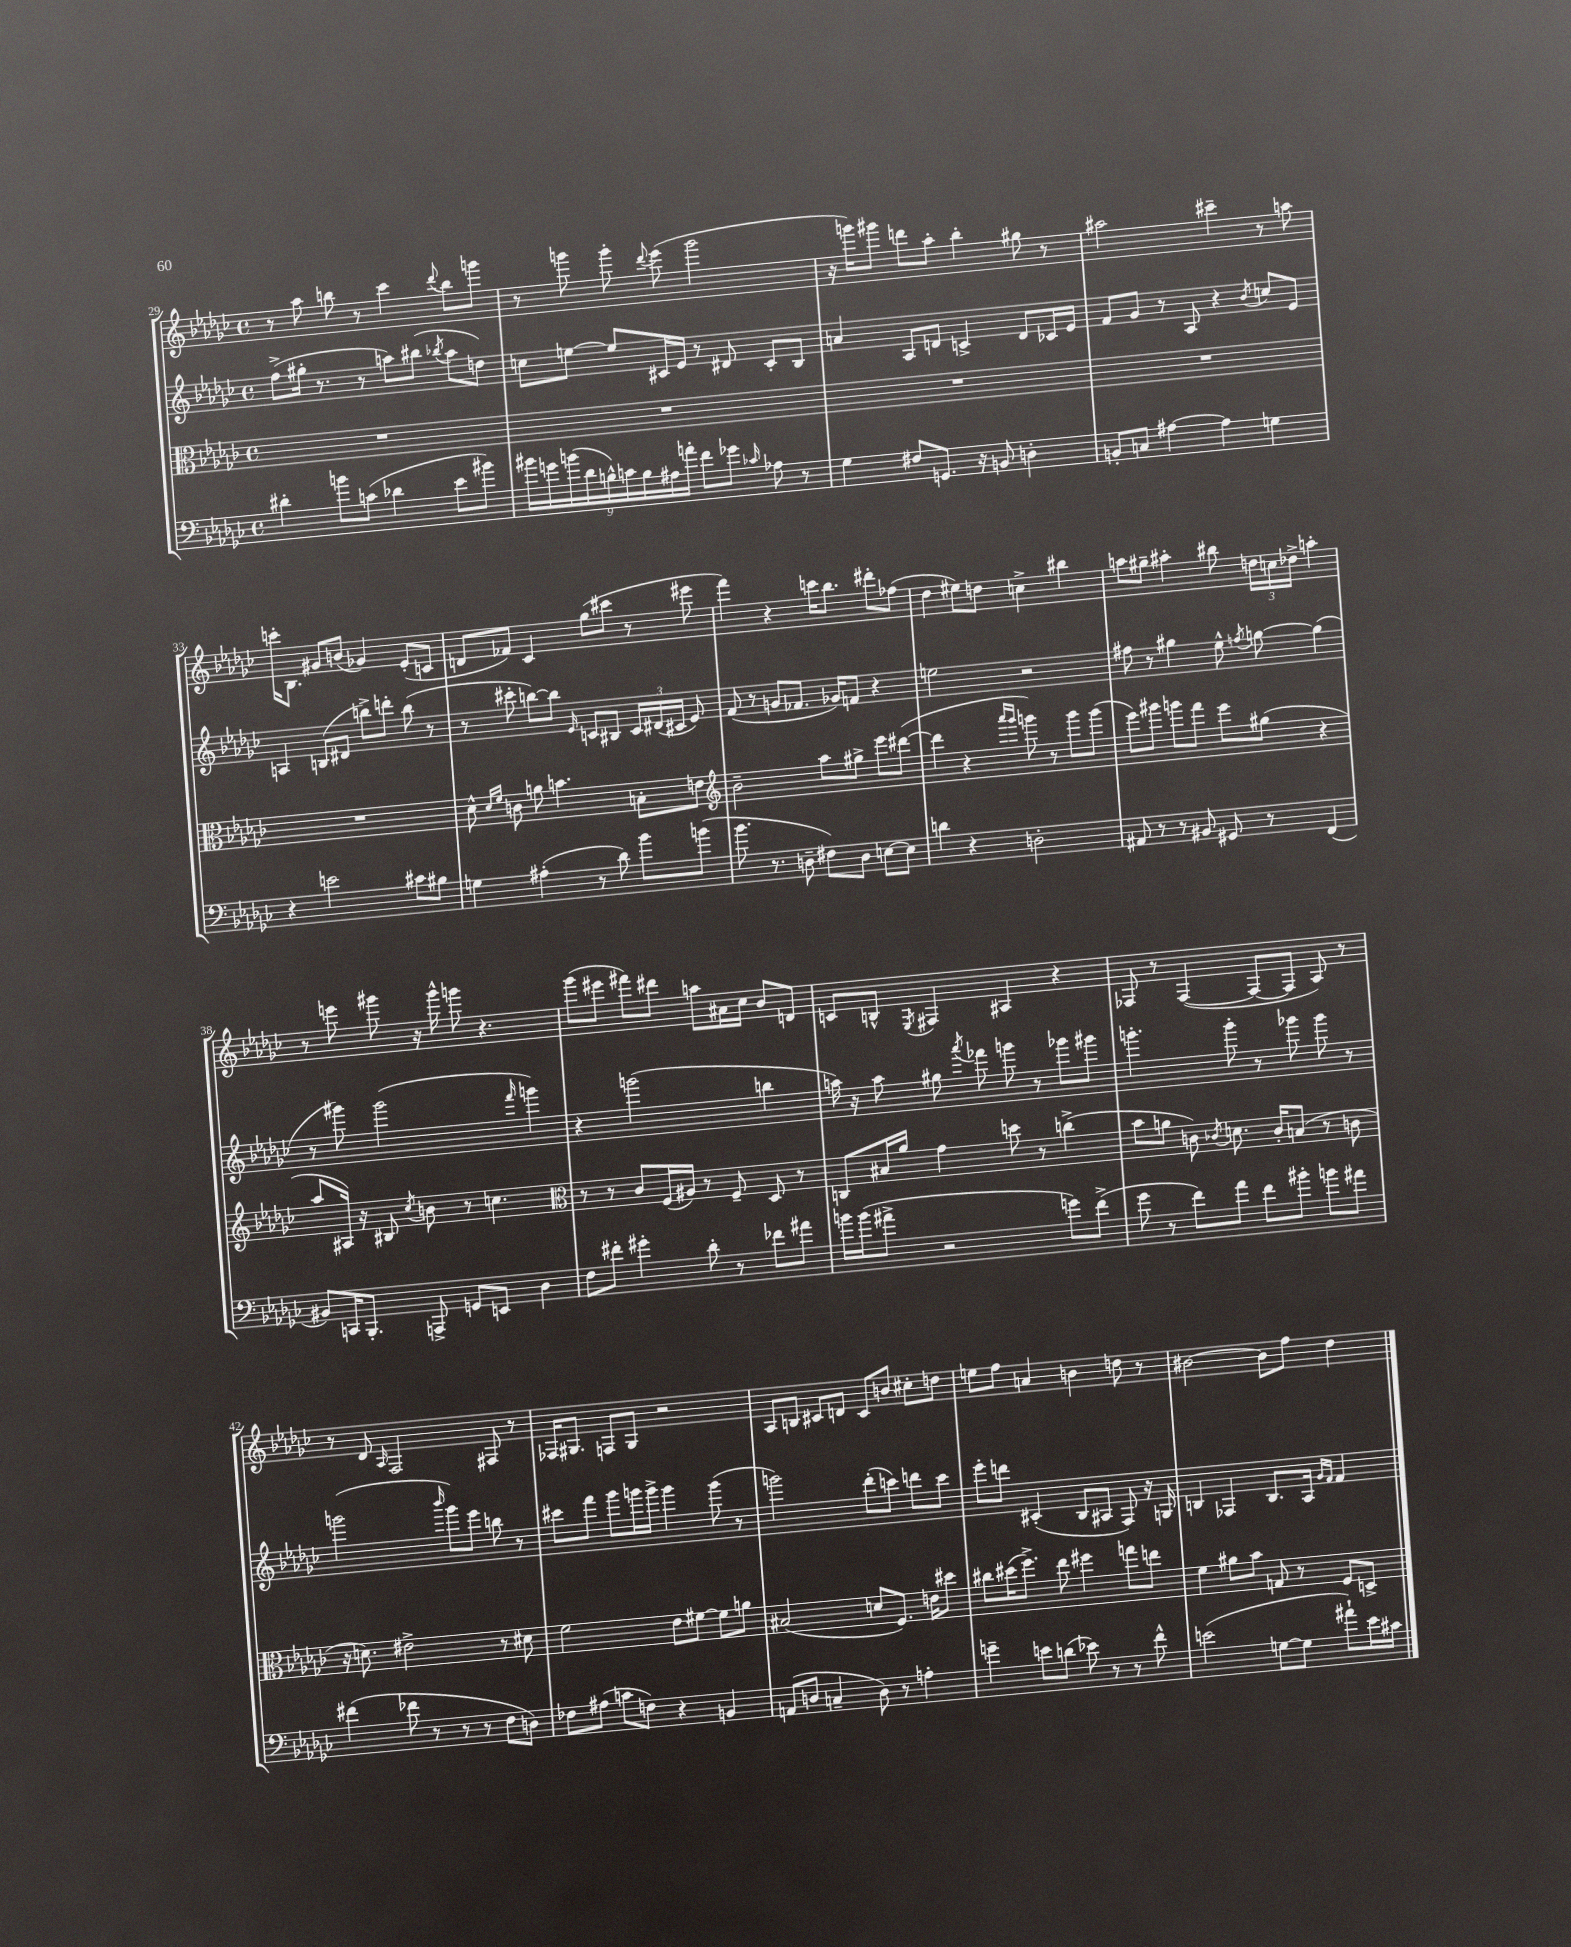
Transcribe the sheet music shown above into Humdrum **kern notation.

**kern	**kern	**kern	**kern
*part4	*part3	*part2	*part1
*staff4	*staff3	*staff2	*staff1
*clefF4	*clefC3	*clefG2	*clefG2
*k[b-e-a-d-g-c-]	*k[b-e-a-d-g-c-]	*k[b-e-a-d-g-c-]	*k[b-e-a-d-g-c-]
*M4/4	*M4/4	*M4/4	*M4/4
*met(c)	*met(c)	*met(c)	*met(c)
=29	=29	=29	=29
4d#X'\	1r	(8ff^\L	8r
.	.	16gg#X'\Jk	8aa-\
.	.	8.r	.
8bn\L	.	.	8bbn\
(8cn\J	.	8r	8r
4d-X\	.	8aan\L)	4ccc-\
.	.	(8bb#X\J	.
.	.	8qbb-X/	8qqddd-/
8e-\L	.	8aa\L	8bb\L
8b#X\J)	.	8ddn\J)	8gggn\J
=30	=30	=30	=30
18b#X\LL	1r	8ccn\L	8r
18gn\	.	.	.
(18bn\	.	.	.
.	.	[8een\J	8gggn\
18d-\	.	.	.
18Bn^^\)	.	.	.
.	.	8ee/L]	8ggg'\
18cn\	.	.	.
18B\	.	.	.
.	.	.	8qqddd-/
.	.	16c#X/L	(8eee-\
18A#X\	.	.	.
.	.	16e-/JJ	.
18an'\JJ	.	.	.
8f\L	.	8r	2ggg\
8g-X\J	.	8d#X/	.
16qqc-X/	.	.	.
8A-X\	.	8c#'/L	.
8r	.	8B-/J	.
=31	=31	=31	=31
4G-\	1r	4an/	16r
.	.	.	16gggn\KL)
.	.	.	8ggg#X\J
8F#X/L	.	8A-/L	8dddn\L
8.GGn/J	.	8dn/J	8aa-'\J
.	.	4cn^/	4bb-'\
16r	.	.	.
8BBn/	.	.	.
4Dn'\	.	8d/L	8gg#X\
.	.	16c-X/L	8r
.	.	16e-/JJ	.
=32	=32	=32	=32
8BBn'/L	1r	8f/L	2aa#X\
8Cn/J	.	8g-/J	.
[4A#X\	.	8r	.
.	.	8A-/	.
4A#\]	.	4r	4ccc#X~\
.	.	8qb-/	.
4Gn\	.	8ccn/L	8r
.	.	8e-/J	8aan\
!!LO:LB:g=z
=33	=33	=33	=33
4r	1r	4An/	16cccn'\KL
.	.	.	8.B-\J
2en\	.	(8Bn/L	8g#X/L
.	.	8d#X/J	(8bn/J
.	.	8bbn^\L)	4g-X/)
.	.	8dddn'\J	.
8c#X\L	.	(8bb\	(8e-'/L
8B#X\J	.	8r	8cn/J
=34	=34	=34	=34
4Gn\	8d-^^\	8r	8dn/L
.	16qqd-/LL	.	.
.	16qqf/JJ	.	.
.	8cn\	8ccc#X'\	8f-X/J)
(4A#X'\	8an\	[8bbn\L)	4c-/
.	4.bn\	8bb\J]	.
.	.	16qqe-/	.
8r	.	8cn/L	(8gg-\L
8d-\)	.	8B#X/J	8ccc#X\J
8b-\L	8Bn'\L	24c/LL	8r
.	.	(24d#X/	.
.	.	24c#X/JJ	.
(8bn\J	8en\J	8e-/)	8eee#X\
=35	=35	=35	=35
*	*clefG2	*	*
8.b-\	2b-~\	(8f/	4fff\)
.	.	8r	.
8.r	.	.	.
.	.	8gn/L	4r
8Dn~\	.	8.f-X/J	.
8F#X\L)	8aa-\L	.	16cccn\KL
.	.	16g-X/KL)	8.bb-\J
8D\J	8gg#X^\J	8fn/J	.
[8En\L	8eee-\L	4r	8ddd#X'\L
8E\J]	([8ddd#X\J	.	(8ff-X\J
=36	=36	=36	=36
4dn\	4ddd#\]	2een\	4dd-\
4r	4r	.	8ee#X\L)
.	.	.	8ddn\J
.	16qqaaa-/LL	.	.
.	16qqggg-/JJ	.	.
2Dn'\	8gggn\)	2r	4ccn^\
.	8r	.	.
.	8ggg\L	.	4bb#X\
.	(8ggg\J	.	.
=37	=37	=37	=37
8AA#X/	8eee-\L)	8ff#X\	8aan\L
8r	8ggg#X\J	8r	8gg#X~\J
8r	8gggn\L	4gg#X\	4aa#X'\
8BB#X/	8fff\J	.	.
8GG#X/	8eee-\L	8ee-^^\	8bb#X\
.	.	8qffn/	.
8r	(8gg#X\J	[8ggn\	24ddn\LL
.	.	.	24ccn\
.	.	.	24dd-X^\JJ
(4FF/	4r	(4gg\]	4aan'\
!!LO:LB:g=z
=38	=38	=38	=38
8BB#X/L)	8aa-/L	8r	8r
16CCn/K	16A#X/Jk)	8ggg#X\)	8eeen\
8.BBB-'/J	16r	.	.
.	8B#X/	(2ggg#\	8ggg#X\
.	8qcc-/	.	.
8AAAn^/	8bn\	.	16r
.	.	.	16ggg#^^\
8GGn/L	8r	.	8gggn\
8EEn/J	4.ccn\	.	4.r
.	.	16qqfff/	.
4D-\	.	4gggn\)	.
=39	=39	=39	=39
*	*clefC3	*	*
8F\L	8r	4r	(8ggg-\L
8f#X'\J	8r	.	8eee#X\J
4g#X'\	8c-/L	(2gggn\	8fff#X\L)
.	(16F/L	.	8ddd#X\J
.	16A#X/JJ)	.	.
8d-'\	8r	.	8aan\L
8r	8F~/	.	16a#X\L
.	.	.	16cc-\JJ
8f-X\L	8D-/	4bbn\	8b-/L
8a#X\J	8r	.	8dn/J
=40	=40	=40	=40
16bn\LL	8Cn/L	16aan\)	8cn/L
(16b\J	.	16r	.
8a#X^\J	16B#X/L	8aa\	8Bn^^/J
.	16a-/JJ	.	.
.	.	.	8qE-/
2r	4g-\	8gg#X\	4F#X/
.	.	8qaaa-/	.
.	.	8fff-X\	.
.	8ddn\	8gggn\	4A#X/
.	8r	8r	.
8gn\L)	(4ccn^\	8ggg-X\L	4r
(8f^\J	.	8ggg#X\J	.
=41	=41	=41	=41
8g-\	8b-\L	4.gggn'\	8F-X/
8r	8an\J	.	8r
8f\L)	8cn\)	.	([4F-/
.	8qc-X/	.	.
8a-\J	8.dn\	8ggg'\	.
8f\L	.	8r	8F-/L_
.	16c-'/KL	.	.
8b#X'\J	(8Bn/J	8ggg-X\	8F-/J]
8bn\L	8r	8ggg-\	8A-/)
8a#X\J	8cn\	8r	8r
!!LO:LB:g=z
=42	=42	=42	=42
(4f#X\	16r	(2gggn\	8r
.	8.dn\)	.	.
.	.	.	8d-/
.	.	.	16qqA-/
8f-X\	2e#X^\	.	2F/
8r	.	.	.
.	.	16qqbbb-/	.
8r	.	8ggg\L)	.
8r	.	8eee-\J	.
8F\L	8r	8bbn\	8F#X/
8Dn\J)	8d#X\	8r	8r
=43	=43	=43	=43
8F-X\L	2f\	8ccc#X\L	16F-X/KL
.	.	.	8.G#X/J
(8A#X\J	.	8fff\J	.
8cn\L	.	8ggg-\L	8Fn/L
8Fn\J)	.	16gggn\L	8G#/J
.	.	16ggg^\JJ	.
4r	8e-\L	4ggg\	2r
.	[8f#X\J	.	.
4BBn/	8f#\L]	(8ggg\	.
.	8an\J	8r	.
=44	=44	=44	=44
(8AAn/L	(2B#X/	2gggn\)	8A-/L
8Dn/J	.	.	8Bn/J
4Cn~/	.	.	8c#X/L
.	.	.	8dn/J
8D\)	8dn/L	(8ddd-'\L	8c#/L
8r	8.F/J)	8cccn\J)	8bn/J
4An'\	.	8dddn\L	8cc#X'\L
.	16en\KL	.	.
.	8dd#X\J	8ccc\J	8ddn\J
=45	=45	=45	=45
4gn~\	8cc#X\L	8eee-'\L	8een\L
.	(16dd#X\K	8dddn\J	8ff\J
.	8.ff^\J)	.	.
8en\L	.	(4c#X'/	4an/
(8dn\J	8ee-\	.	.
8e-X\)	4ff#X\	8B-/L	4bn\
8r	.	8A#X/J	.
8r	8ggn\L	8F/)	8ddn\
8f^^\	8een\J	16r	8r
.	.	16Gn/	.
=46	=46	=46	=46
(2en\	4f\	4Bn/	[2b#X\
.	8a#X\L	4F-X/	.
.	8b-\J	.	.
[8Gn\L	8Gn/	8.B/L	8b#\L]
8G\J]	8r	.	8ff\J
.	.	16A-/Jk	.
.	.	16qqg-/LL	.
.	.	16qqf/JJ	.
8a#X`\L)	8F/L	4f/	4dd-\
16e\L	8Dn^/J	.	.
16c#X\JJ	.	.	.
==	==	==	==
*-	*-	*-	*-
